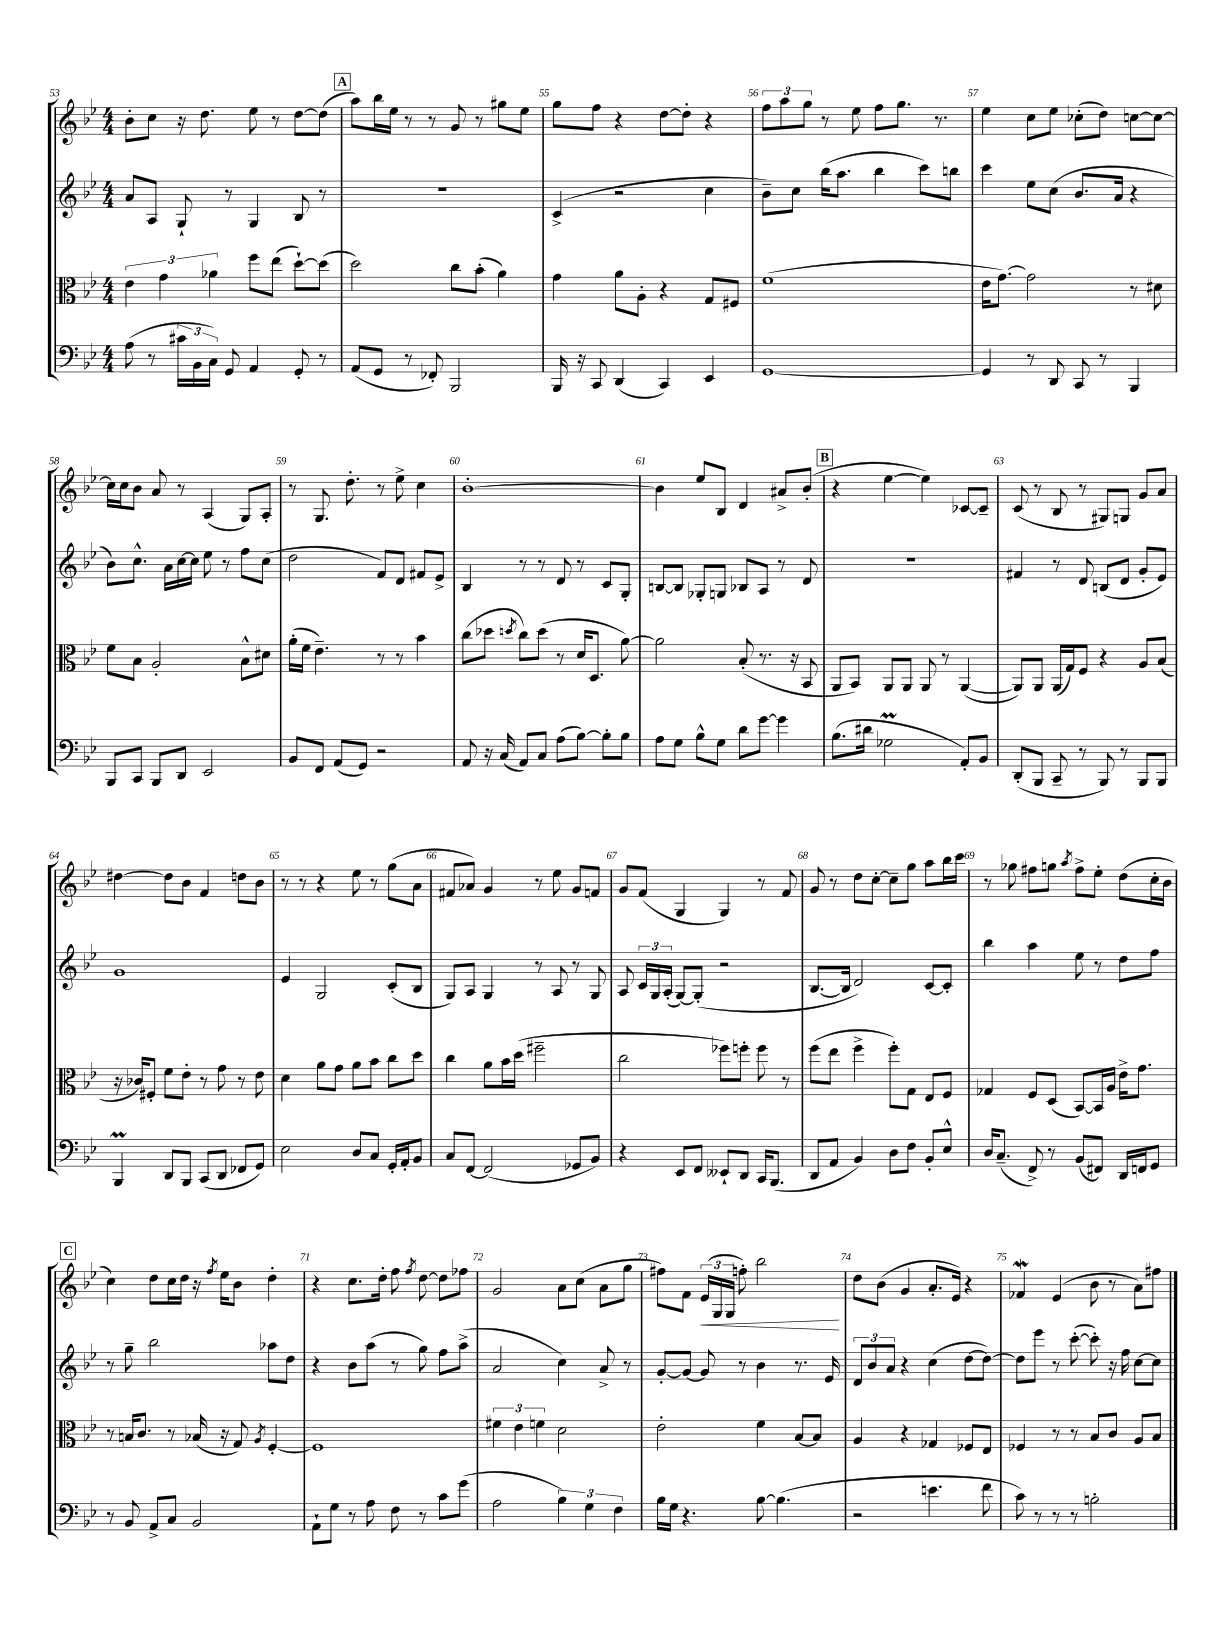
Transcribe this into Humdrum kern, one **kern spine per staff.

**kern	**kern	**kern	**kern	**dynam
*part4	*part3	*part2	*part1	*part1
*staff4	*staff3	*staff2	*staff1	*staff1
*clefF4	*clefC3	*clefG2	*clefG2	*
*k[b-e-]	*k[b-e-]	*k[b-e-]	*k[b-e-]	*
*M4/4	*M4/4	*M4/4	*M4/4	*
=53	=53	=53	=53	=53
(8A\	6e-\	8a/L	8b-'\L	.
8r	.	8A/J	8cc\J	.
.	6g\	.	.	.
24c#X\LL	.	8G`/	16r	.
24BB-\	.	.	.	.
.	.	.	8.dd\	.
24C\JJ)	6a-X\	.	.	.
8GG/	.	8r	.	.
4AA/	8ff\L	4G/	8ee-\	.
.	(8ee-\J	.	8r	.
8GG'/	[8dd`\L)	8B-/	[8dd\L	.
8r	(8dd\J]	8r	(8dd\J]	.
!!LO:REH:place=s1:t=A
=54	=54	=54	=54	=54
(8AA/L	2dd\)	1r	8aa\L)	.
8GG/J	.	.	16bb-\L	.
.	.	.	16ee-\JJ	.
8r	.	.	8r	.
8FF-X'/)	.	.	8r	.
2BBB-/	8cc\L	.	8g/	.
.	(8b-'\J	.	8r	.
.	4a\)	.	8gg#X\L	.
.	.	.	8ee-\J	.
=55	=55	=55	=55	=55
16BBB-/	4g\	(4c^/	8gg\L	.
16r	.	.	.	.
8CC/	.	.	8ff\J	.
(4DD/	8a\L	2r	4r	.
.	8A'\J	.	.	.
4CC/)	4r	.	[8dd\L	.
.	.	.	8dd'\J]	.
4EE-/	8G/L	4cc\	4r	.
.	8F#X/J	.	.	.
=56	=56	=56	=56	=56
[1GG	(1f	8b-~\L)	12ff\L	.
.	.	.	12aa\	.
.	.	8cc\J	.	.
.	.	.	12gg\J	.
.	.	(16bb-\KL	8r	.
.	.	8.aa\J	.	.
.	.	.	8ee-\	.
.	.	4bb-\	8ff\L	.
.	.	.	8.gg\J	.
.	.	8ccc\L)	.	.
.	.	.	8.r	.
.	.	8bbn\J	.	.
=57	=57	=57	=57	=57
4GG/]	16e-\KL	4ccc\	4ee-\	.
.	[8.g\J)	.	.	.
8r	2g\]	8ee-\L	8cc\L	.
8DD/	.	(8cc\J	8ee-\J	.
8CC/	.	8.b-/L	(8cc-X'\L	.
8r	.	.	8dd\J)	.
.	.	16a/Jk	.	.
4BBB-/	8r	4r	[8ccn\L	.
.	8d#X\	.	8cc\J_	.
!!LO:LB:g=z
=58	=58	=58	=58	=58
8BBB-/L	8f\L	8b-\L)	16cc\LL]	.
.	.	.	16cc\J	.
8CC/J	8B-\J	8.cc^^\J	8b-\J	.
8BBB-/L	2A'/	.	8a/	.
.	.	16a\LL	.	.
8DD/J	.	[16cc\	8r	.
.	.	16cc\JJ]	.	.
2EE-/	.	8ee-\	(4A/	.
.	.	8r	.	.
.	8B-^^\L	8ff\L	8G/L)	.
.	8d#X\J	(8cc\J	8A'/J	.
=59	=59	=59	=59	=59
8BB-/L	(16a'\LL	2dd\	8r	.
.	16f\JJ	.	.	.
8FF/J	4.e-~\)	.	8.G/	.
(8AA/L	.	.	.	.
.	.	.	8.dd'\	.
8GG/J)	.	.	.	.
2r	8r	8f/L)	8r	.
.	8r	8d/J	8ee-^\	.
.	4b-\	8f#X/L	4cc\	.
.	.	8e-^/J	.	.
=60	=60	=60	=60	=60
8AA/	(8cc\L	4B-/	[1b-'	.
16r	8dd-X\J	.	.	.
(16C/	.	.	.	.
.	8qddn/	.	.	.
8AA/L)	8cc\L)	8r	.	.
8C/J	(8dd\J	8r	.	.
(8A\L	8r	8d/	.	.
[8B-\J)	16d/KL	8r	.	.
.	8.D/J	.	.	.
8B-'\L]	.	8c/L	.	.
8B-\J	[8a\)	8G'/J	.	.
=61	=61	=61	=61	=61
8A\L	2a\]	[8Bn/L	4b-\]	.
8G\J	.	8B/J]	.	.
8B-^^\L	.	8G-X'/L	8ee-/L	.
8G\J	.	8Gn/J	8B-/J	.
8d\L	(8B-'/	8B-X/L	4d/	.
[8g\J	8.r	8A/J	.	.
4g\]	.	8r	8a#X^/L	.
.	16r	.	.	.
.	8BB-/	8d/	(8b-'/J	.
!!LO:REH:place=s1:t=B
=62	=62	=62	=62	=62
(8.B-\L	8AA/L	1r	4r	.
.	8BB-/J)	.	.	.
16d#X\Jk	.	.	.	.
2G-XM\	8AA/L	.	[4ee-\	.
.	8AA/J	.	.	.
.	8AA/	.	4ee-\])	.
.	8r	.	.	.
8AA'/L)	([4AA/	.	[8c-X/L	.
8BB-/J	.	.	8c-~/J]	.
=63	=63	=63	=63	=63
(8DD'/L	8AA/L])	4f#X/	(8c/	.
8BBB-/J	8AA/J	.	8r	.
8CC~/	(16AA/LL	8r	8B-/	.
.	16G/J)	.	.	.
8r	8F/J	8d/	8r	.
8BBB-/)	4r	(8Bn/L	8G#X/L)	.
8r	.	8d/J	8Gn/J	.
8BBB-/L	8A/L	8g'/L	8g/L	.
8BBB-/J	(8B-/J	8e-/J)	8a/J	.
!!LO:LB:g=z
=64	=64	=64	=64	=64
4BBB-M/	16r	1g	[4dd#X\	.
.	16c-X/KL)	.	.	.
.	8F#X'/J	.	.	.
8DD/L	8f\L	.	8dd#\L]	.
8BBB-/J	8e-'\J	.	8b-\J	.
(8CC/L	8r	.	4f/	.
8DD/J	8g\	.	.	.
8FF-X/L	8r	.	8ddn\L	.
8GG/J)	8e-\	.	8b-\J	.
=65	=65	=65	=65	=65
2E-\	4d\	4e-/	8r	.
.	.	.	8r	.
.	8a\L	2G/	4r	.
.	8g\J	.	.	.
8D/L	8a\L	.	8ee-\	.
8C/J	8b-\J	.	8r	.
16GG'/LL	8cc\L	(8c'/L	(8gg\L	.
16AA'/J	.	.	.	.
8BB-/J	8dd\J	8B-/J	8a\J	.
=66	=66	=66	=66	=66
8C/L	4cc\	8G/L)	8f#X/L	.
[8FF/J	.	8A/J	8a-X/J)	.
(2FF/]	8a\L	4G/	4g/	.
.	16b-\L	.	.	.
.	(16dd\JJ	.	.	.
.	2ff#X~\	8r	8r	.
.	.	8A/	8ee-\	.
8GG-X/L	.	8r	8g/L	.
8BB-/J)	.	8G/	8fn/J	.
=67	=67	=67	=67	=67
4r	2cc\	8A/	8g/L	.
.	.	24c/LL	(8f/J	.
.	.	24G/	.	.
.	.	(24A'/JJ	.	.
8EE-/L	.	[8G/L)	4G/	.
8FF/J	.	(8G'/J]	.	.
8EE--X`/L	8ff-X\L)	2r	4G/)	.
8DD/J	8ffn'\J	.	.	.
16CC/KL	8ff\	.	8r	.
(8.BBB-/J	.	.	.	.
.	8r	.	8f/	.
=68	=68	=68	=68	=68
8DD/L	(8ff\L	[8.B-/L	8g/	.
8AA/J	8ee-\J	.	8r	.
.	.	16B-/Jk]	.	.
4BB-/)	4ff^\	2d/)	8dd\L	.
.	.	.	[8cc'\J	.
8D\L	8ff'\L)	.	8cc~\L]	.
8F\J	8G\J	.	8gg\J	.
8BB-'/L	8E-/L	[8c/L	8aa\L	.
8E-^^/J	8F/J	8c'/J]	16bb-\L	.
.	.	.	16ccc\JJ	.
=69	=69	=69	=69	=69
16D/KL	4G-X/	4bb-\	8r	.
(8.C~/J	.	.	.	.
.	.	.	8gg-X\	.
8FF^/)	8F/L	4aa\	8ff#X\L	.
8r	(8D/J	.	8ggn\J	.
.	.	.	8qaa/	.
(8BB-/L	[8BB-/L)	8ee-\	8ff#^\L	.
8FF#X/J)	16BB-/L]	8r	8ee-'\J	.
.	16A/JJ	.	.	.
16DD/LL	16e-^\KL	8dd\L	(8dd\L	.
16FFn/J	8.g\J	.	.	.
8GG/J	.	8ff\J	16cc'\L	.
.	.	.	16b-\JJ	.
!!LO:LB:g=z
!!LO:REH:place=s1:t=C
=70	=70	=70	=70	=70
8r	8r	8r	4cc\)	.
8BB-/	16Bn/KL	8gg~\	.	.
.	8.c/J	.	.	.
8AA^/L	.	2bb-\	8dd\L	.
8C/J	8r	.	16cc\L	.
.	.	.	16dd\JJ	.
2BB-/	(16B-X/	.	16r	.
.	.	.	8qff/	.
.	16r	.	16ee-\KL	.
.	8G/)	.	8b-\J	.
.	8qA/	.	.	.
.	[4F'/	8aa-X\L	4dd'\	.
.	.	8dd\J	.	.
=71	=71	=71	=71	=71
8AA`\L	1F]	4r	4r	.
8G\J	.	.	.	.
8r	.	8b-\L	8.cc\L	.
8A\	.	(8aa\J	.	.
.	.	.	16dd'\Jk	.
8F\	.	8r	8ff\	.
.	.	.	8qff/	.
8r	.	8gg\)	[8dd\	.
8c\L	.	8ff\L	8dd\L]	.
(8g\J	.	(8aa^\J	8ff-X\J	.
=72	=72	=72	=72	=72
2A\	6f#X\	2a/	2g/	.
.	6e-\	.	.	.
.	6fn\	.	.	.
6B-\)	2d\	4cc\)	8a\L	.
.	.	.	(8cc\J	.
6G\	.	.	.	.
.	.	8a^/	8a\L	.
6F\	.	.	.	.
.	.	8r	8gg\J	.
=73	=73	=73	=73	=73
16B-\LL	2e-'\	[8g'/L	8ff#X\L)	.
16G\JJ	.	.	.	.
4.r	.	8g/J_	8f\J	.
!	!	!	!	!LO:HP:b
.	.	8g/]	(24e-/LL	<
.	.	.	24G/	.
.	.	.	24G/JJ	.
.	.	8r	8ffn'\)	.
[8B-\	4f\	4b-\	2bb-\	.
(4.B-\]	.	.	.	.
.	[8B-/L	8.r	.	.
.	8B-/J]	.	.	.
.	.	16e-/	.	.
.	.	.	.	[
=74	=74	=74	=74	=74
2r	4A/	12d/L	8dd\L	.
.	.	12b-/	.	.
.	.	.	(8b-\J	.
.	.	12a/J	.	.
.	4r	4r	4g/	.
4.en\	4G-X/	(4cc\	8.a'/L	.
.	.	.	16e-/Jk)	.
.	8F-X/L	[8dd\L	4r	.
8f\	8E-/J	8dd\J_)	.	.
=75	=75	=75	=75	=75
8c\)	4F-X/	8dd\L]	4f-Xw/	.
8r	.	8eee-\J	.	.
8r	8r	8r	(4e-/	.
8r	8r	([8ccc'\	.	.
2Bn'\	8B-/L	8ccc'\])	8b-\	.
.	8c/J	16r	8r	.
.	.	16ff\	.	.
.	8A/L	[8cc\L	8a\L)	.
.	8B-/J	8cc\J]	8ff#X\J	.
==	==	==	==	==
*-	*-	*-	*-	*-
